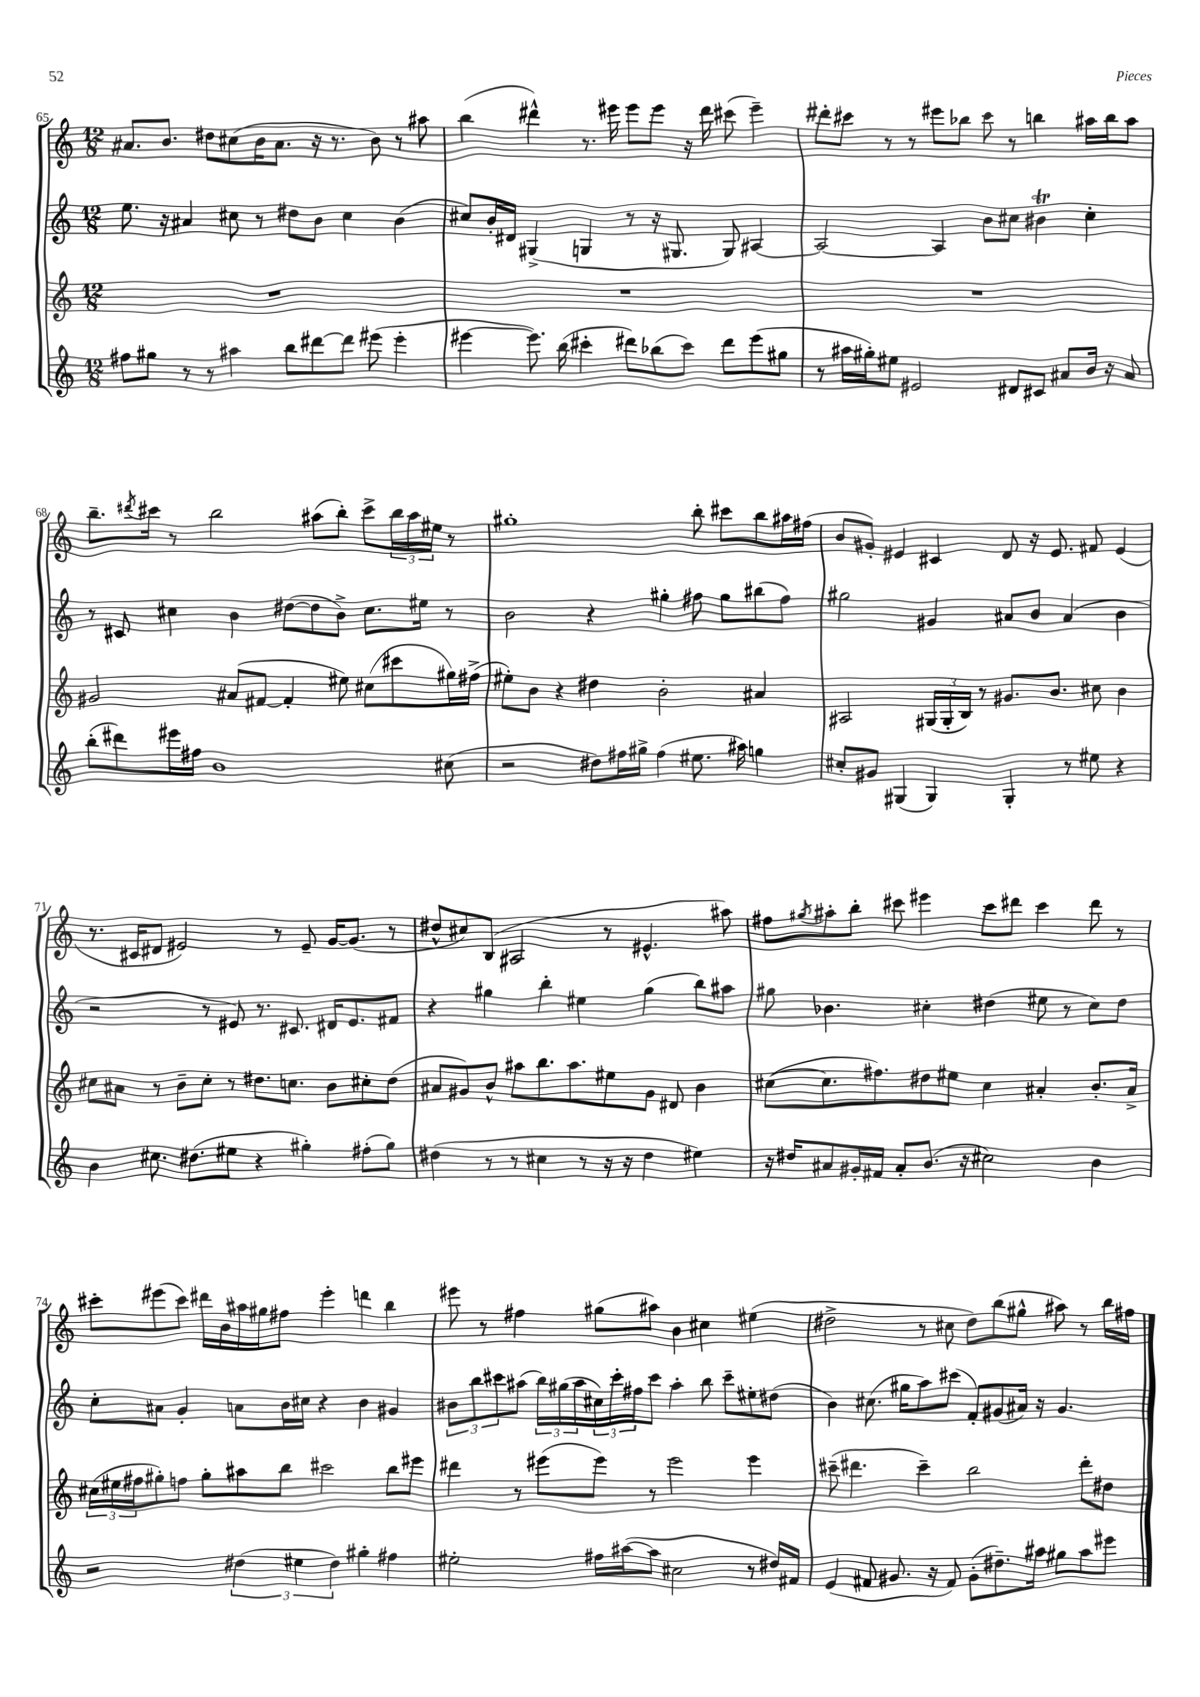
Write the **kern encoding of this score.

**kern	**kern	**kern	**kern
*staff4	*staff3	*staff2	*staff1
*clefG2	*clefG2	*clefG2	*clefG2
*k[]	*k[]	*k[]	*k[]
*M12/8	*M12/8	*M12/8	*M12/8
8ff#\L	1.r	8.ee\	8.a#/L
8gg#\J	.	.	.
.	.	16r	8.b/J
8r	.	4a#/	.
8r	.	.	8dd#\L
4aa#\	.	8cc#\	(8cc#\
.	.	8r	16b\K
.	.	.	8.a#\J
8bb\L	.	8dd#\L	.
[8ddd#\	.	8b\J	16r
.	.	.	8.r
8ddd#\]J	.	4cc#\	.
(8eee#\	.	.	8b\)
4eee#'\	.	(4b\	8r
.	.	.	8aa#\
=	=	=	=
[4eee#\	1.r	8cc#/L)	(4bb\
.	.	16b'/L	.
.	.	16d#/JJ	.
8.eee#\])	.	(4G#^/	4ddd#^^\)
(16bb\	.	.	.
4ccc#'\	.	4G/	8.r
.	.	.	16eee#\
8ddd#\L)	.	8r	8eee#\L
(8bb-\	.	16r	8eee#\J
.	.	8.G#/	.
8ccc#\J)	.	.	16r
.	.	.	16ddd#\
8ddd#\L	.	8G#/)	(8ccc#\
(8eee#\	.	[4A#/	4eee#~\)
8gg#\J	.	.	.
=	=	=	=
8r	1.r	2A#/_	8ddd#'\L
16aa#\LL	.	.	8ccc#\J
16gg#'\J)	.	.	.
8ee#\J	.	.	8r
2e#/	.	.	8r
.	.	4A#/]	8eee#\L
.	.	.	8bb-\J
.	.	8b\L	8ccc#\
8d#/L	.	8cc#\J	8r
8c#/J	.	4b#\	4bb\
8a#/L	.	.	.
16b/Jk	.	4cc#'\	16aa#\LL
16r	.	.	16bb\J
8a#/	.	.	8aa#\J
=	=	=	=
(8bb'\L	2g#/	8r	8.bb~\L
8ddd#\)	.	8c#/	.
.	.	.	8qddd#/
.	.	.	16ccc#\Jk
16eee#\L	.	4cc#\	8r
16ff#\JJ	.	.	.
1b	.	.	2bb\
.	(8a#/L	4b\	.
.	[8f#/J	.	.
.	4f#'/]	([8dd#\L	.
.	.	8dd#\]	(8aa#\L
.	8ee#\)	8b^\J)	8bb'\J)
.	(8cc#\L	8.cc#\L	8ccc#^\L
.	8ccc#\	.	24bb\L
.	.	.	24aa#\
.	.	16ee#\Jk	.
.	.	.	24ee#\JJ
(8cc#\	16gg#\L)	8r	8r
.	(16ff#^\JJ	.	.
=	=	=	=
2r	8ee#'\L)	2b\	1gg#'
.	8b\J	.	.
.	4r	.	.
8dd#\L)	4dd#\	4r	.
16ff#\L	.	.	.
16gg#^\JJ	.	.	.
(4ff#\	2b'\	4gg#'\	.
8.ee#\	.	8ff#\	8bb'\
.	.	8gg#\L	8ccc#\L
16aa#\)	.	.	.
4gg\	4a#/	(8bb#\	8bb\
.	.	8ff#\J)	16aa#\L
.	.	.	(16ff#\JJ
=	=	=	=
8cc#'/L	2A#/	2gg#\	8b/L
8g#/J	.	.	8g#'/J)
(4G#/	.	.	4e#/
4G#/)	(24G#/LL	4g#/	4c#/
.	24G#'/	.	.
.	24B/JJ)	.	.
.	8r	.	.
4G#'/	8.g#/L	8a#/L	8d/
.	.	8b/J	16r
.	8.b/J	.	8.e#/
8r	.	(4a#/	.
8ee#\	8cc#\	.	8f#/
4r	4b\	4b\	(4e#/
=	=	=	=
4b\	8cc#\L	2r	8.r
.	8a#\J	.	.
.	.	.	16c#/LK
8.cc#\	8r	.	8d#/J
.	8b~\L	.	2e#/)
(8.dd#\L	.	.	.
.	8cc#'\J	8r	.
8ee#\J	8r	8e#/)	.
4r	8.dd#\L	8.r	.
.	.	.	8r
.	8.cc\J	8.c#/	.
4gg#'\)	.	.	8e#~/
.	8b\L	16d#/LK	[16g/LK
.	.	8.e#/	(8.g/]J
(8ff#'\L	8cc#'\	.	.
8gg#\J)	(8dd#\J	8f#/J	8r
=	=	=	=
(4dd#\	8a#/L	4r	8dd#^^/L
.	8g#/)	.	8cc#/)
8r	8b^^/J	4gg#\	(8B/J
8r	8aa#\L	.	2A#/
4cc#\	8.bb\	4bb'\	.
.	8.aa#\	.	.
8r	.	4ee#\	.
16r	8ee#\	.	8r
16r	.	.	.
4dd#\	8g#\J	(4gg#\	4.e#^^/
.	8d#/	.	.
4ee#\)	4b\	8bb\L)	.
.	.	8aa#\J	8aa#\)
=	=	=	=
16r	([8cc#\L	8gg#\	8ff#\L
16dd#/LK	.	.	.
.	.	.	8qgg#/
8a#/	8.cc#\]	4.b-\	8aa#'\
16g#'/L	.	.	8bb'\J
16f#/JJ	8.ff#\)	.	.
8a#'/L	.	.	8ccc#\
(8.b/J	8dd#\	4cc#'\	4eee#\
.	8ee#\J	.	.
16r	.	.	.
2cc#\)	4cc#\	(4dd#\	8ccc#\L
.	.	.	8ddd#\J
.	4a#'/	8ee#\	4ccc#\
.	.	8r	.
4b\	8.b'/L	8cc#\L)	8ddd#\
.	.	8dd#\J	8r
.	16a#^/Jk	.	.
=	=	=	=
2r	(24cc#\LL	8cc'\L	8ccc#'\L
.	24ee#\	.	.
.	24ff#\J	.	.
.	8gg#'\)	8a#\J	(8eee#\
.	8ff\J	4g'/	8ccc#\J)
.	8gg#'\L	.	16ddd#\LL
.	.	.	16b\
(6dd#\	8aa#\	8a\L	16aa#\
.	.	.	16gg#\J
.	8bb\J	16b\L	8ff#\J
6ee#\	.	.	.
.	.	16cc#\JJ	.
.	2ccc#\	4r	4eee#'\
6dd#\)	.	.	.
4gg#'\	.	4b\	4ddd\
4ff#\	8bb\L	4g#/	4bb\
.	8eee#\J	.	.
=	=	=	=
2ee#'\	4ddd#\	12b#\L	8eee#\
.	.	12bb\	.
.	.	.	8r
.	.	12ccc#\	.
.	8r	(8aa#\J	4ff#\
.	(8eee#\L	24bb\LL)	.
.	.	(24gg#\	.
.	.	24aa#\	.
16ff#\LL	8eee#\J)	24cc#\)	(8gg#\L
.	.	24ccc#'\	.
([16aa#\J	.	.	.
.	.	24ff#\J	.
8aa#\]J	8r	8ccc#\J	8aa#\J)
2cc#\	2eee#\	4aa#'\	4b\
.	.	8bb\	4cc#\
.	.	8ccc#~\L	.
8r	4eee#\	8ee#'\	(4ee#\
16dd#/LL)	.	(8dd#\J	.
16f#/JJ	.	.	.
=	=	=	=
(4e/	(8ccc#~\	4b\)	2dd#^\
.	4.ddd#\	.	.
8f#/	.	(8.cc#\	.
8.g#/	.	.	.
.	.	16gg#\LK	.
.	4ccc#~\)	8aa\)	8r
16r	.	.	.
8f#/)	.	(8ccc#\J	8cc#\
(8g#'\L	2bb\	8f'/L)	8dd#\L)
8.dd#~\)	.	(8g#/	(8bb\
.	.	16a#/Jk)	8gg#^^\J
16aa#\Jk	.	16r	.
8gg#\L	.	4.g#/	8aa#\)
8aa#\	8ddd#'\L	.	8r
8eee#\J	8dd#\J	.	16bb\LL
.	.	.	16ff#\JJ
==	==	==	==
*-	*-	*-	*-
